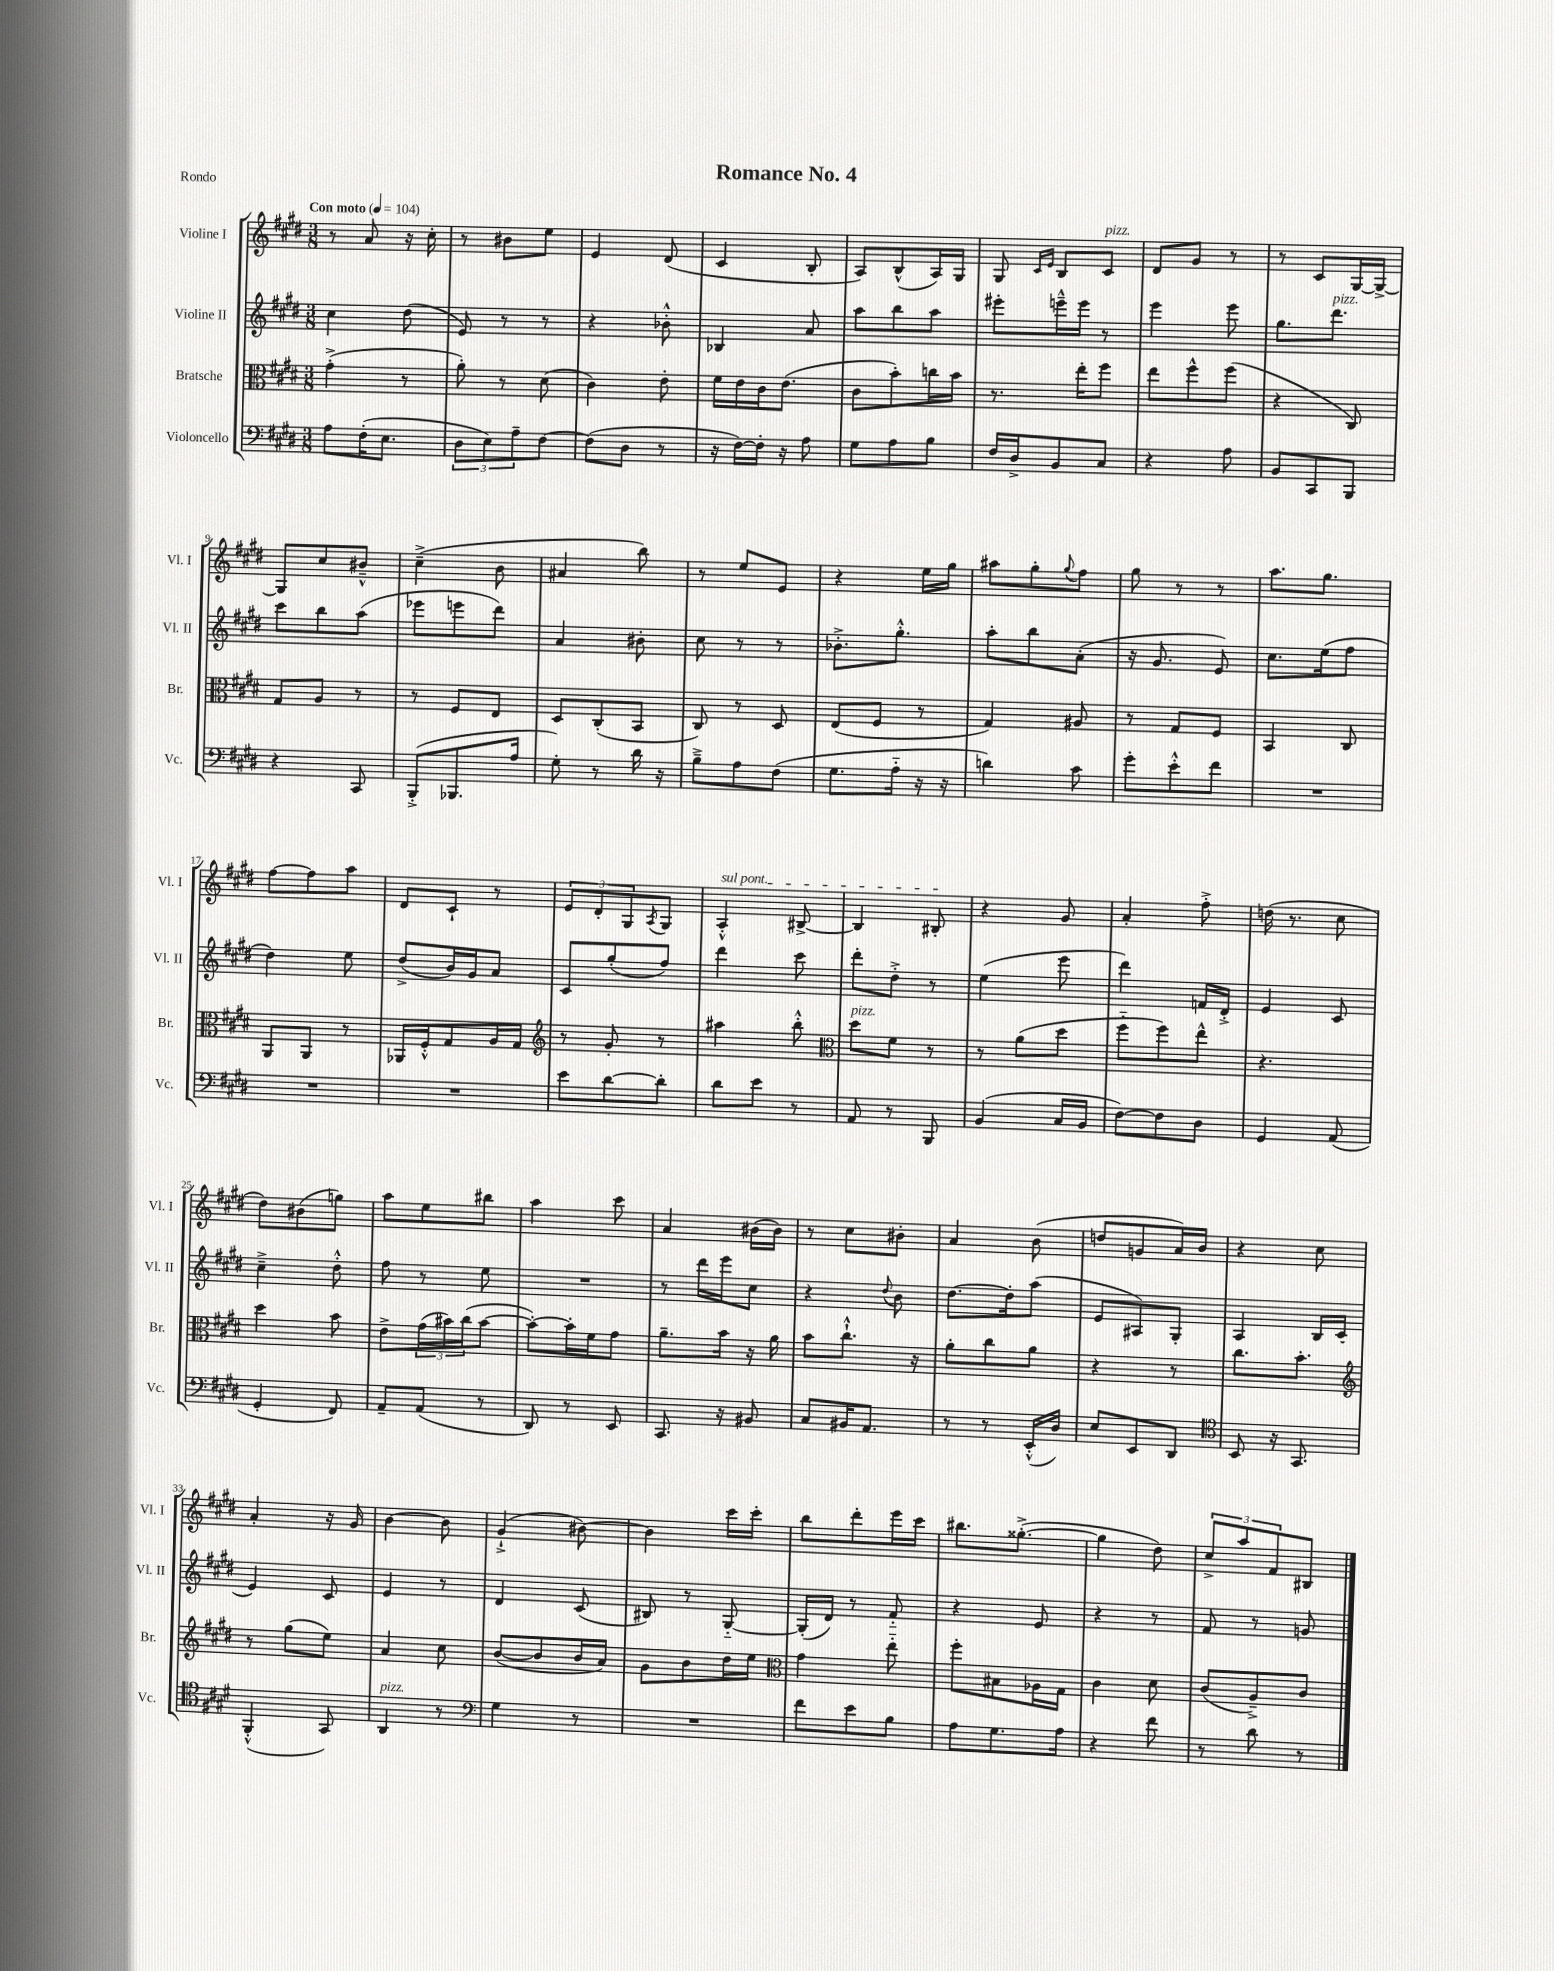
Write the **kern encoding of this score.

**kern	**kern	**kern	**kern
*part4	*part3	*part2	*part1
*staff4	*staff3	*staff2	*staff1
*I"Violoncello	*I"Bratsche	*I"Violine II	*I"Violine I
*I'Vc.	*I'Br.	*I'Vl. II	*I'Vl. I
*clefF4	*clefC3	*clefG2	*clefG2
*k[f#c#g#d#]	*k[f#c#g#d#]	*k[f#c#g#d#]	*k[f#c#g#d#]
*M3/8	*M3/8	*M3/8	*M3/8
*MM104	*MM104	*MM104	*MM104
=1	=1	=1	=1
!	!	!	!LO:TX:a:B:t=Con moto
8A\L	(4g#'^\	4cc#\	8r
(16F#'\K	.	.	8a/
8.E\J	.	.	.
.	8r	(8dd#\	16r
.	.	.	16cc#'\
=2	=2	=2	=2
12D#\L	8a'\)	8e/)	8r
12E\)	.	.	.
.	8r	8r	8b#X\L
12A~\	.	.	.
[8F#\J	(8d#\	8r	8ee\J
=3	=3	=3	=3
(8F#\L]	4c#\)	4r	4e/
8D#\J	.	.	.
8r	8e'\	8b-X'^^\	(8d#/
=4	=4	=4	=4
16r	16f#\LL	4B-X/	4c#/
[16F#\LL)	16e\	.	.
16F#'\JJ]	16c#\J	.	.
16r	(8.e\J	.	.
8A\	.	8a/	8B'/
=5	=5	=5	=5
8G#\L	8c#\L	8aa\L	8A/L)
8A\	8b'\)	8bb\	(8B^^/
8B\J	16ccn\L	8aa\J	16A/L)
.	16b\JJ	.	16G#/JJ
=6	=6	=6	=6
16F#/LL	8.r	8eee#X'\L	8G#/
16D#^/J	.	.	.
.	.	.	16qqc#/LL
.	.	.	16qqe/JJ
8BB/	.	16eeen~^^\L	8B/L
.	16ee'\KL	16eee\JJ	.
!	!	!	!LO:TX:a:i:t=pizz.
8C#/J	8ff#\J	8r	8c#/J
=7	=7	=7	=7
4r	8ee\L	4eee\	8d#/L
.	8ff#^^\	.	8g#/J
8A\	(8ff#\J	8eee\	8r
=8	=8	=8	=8
8BB/L	4r	8.gg#\L	8r
8CC#/	.	.	8c#/L
!	!	!LO:TX:a:i:t=pizz.	!
.	.	8.ddd#\J	.
8BBB/J	8C#/)	.	[16G#/L
.	.	.	16G#^/JJ_
!!LO:LB:g=z
=9	=9	=9	=9
4r	8G#/L	8ccc#\L	8G#/L]
.	8A/J	8bb\	8cc#/
8CC#/	8r	(8aa\J	8b#X~^^/J
=10	=10	=10	=10
(8BBB'^/L	8r	8eee-X\L	(4cc#~^\
8.BBB-X/	8F#/L	8eeen\	.
.	8E/J	8ddd#\J)	8b\
16A/Jk	.	.	.
=11	=11	=11	=11
8G#'\)	8D#/L	4a/	4a#X/
8r	(8C#'/	.	.
16d#\	8BB/J	8b#X'\	8bb\)
16r	.	.	.
=12	=12	=12	=12
8B~^\L	8C#/)	8cc#\	8r
8A\	8r	8r	8ee/L
(8F#\J	8D#/	8r	8e/J
=13	=13	=13	=13
8.G#\L	(8E/L	8.b-X'^\L	4r
.	8F#/J	.	.
16A\Jk	.	8.gg#'^^\J	.
16r	8r	.	16ee\LL
16r	.	.	16gg#\JJ
=14	=14	=14	=14
4dn\)	4G#/)	8aa'\L	8aa#X\L
.	.	8bb\	8gg#'\
.	.	.	8qqgg#/
8c#\	8A#X/	(8a'\J	8ff#\J
=15	=15	=15	=15
8g#'\L	8r	16r	8gg#\
.	.	8.g#/	.
8e'^^\	8G#/L	.	8r
8f#\J	8F#/J	8e/)	8r
=16	=16	=16	=16
4.r	4BB/	8.cc#\L	8.aa\L
.	.	(16ee\k	8.gg#\J
.	8C#/	8ff#\J	.
!!LO:LB:g=z
=17	=17	=17	=17
4.r	8AA/L	4dd#\)	[8ff#\L
.	8AA/J	.	8ff#\]
.	8r	8ee\	8aa\J
=18	=18	=18	=18
4.r	16AA-X/LL	(8dd#^/L	8d#/L
.	16F#'^^/J	.	.
.	8G#/	16b/L)	8c#`/J
.	.	16g#/J	.
.	16A/L	8a/J	8r
.	16G#/JJ	.	.
=19	=19	=19	=19
*	*clefG2	*	*
8e\L	8r	8c#/L	12e/L
.	.	.	12d#'/
[8d#\	8g#'/	(8gg#'/	.
.	.	.	12G#/
.	.	.	8qA/
8d#'\J]	8r	8ff#/J)	8G#/J
=20	=20	=20	=20
!	!	!	!LO:TX:a:i:t=sul pont.
8d#\L	4aa#X\	4ddd#\	4A'^^/
8e\J	.	.	.
8r	8bb'^^\	8ccc#\	[8B#X^/
=21	=21	=21	=21
*	*clefC3	*	*
!	!LO:TX:a:i:t=pizz.	!	!
8AA/	8dd#\L	8ddd#'\L	4B#/]
8r	8f#\J	8dd#'^\J	.
8BBB/	8r	8r	8B#X'/
=22	=22	=22	=22
(4BB/	8r	(4ee\	4r
.	(8a\L	.	.
16C#/LL	8dd#\J	8eee\	8g#/
16BB/JJ	.	.	.
=23	=23	=23	=23
[8F#\L)	8ff#\L	4ddd#\)	4a'/
8F#\]	8ff#\)	.	.
8D#\J	8ee^^\J	16fn/LL	8ff#'^\
.	.	16d#'^/JJ	.
=24	=24	=24	=24
4GG#/	4.r	4e/	(16ddn\
.	.	.	8.r
(8AA/	.	8c#/	8cc#\
!!LO:LB:g=z
=25	=25	=25	=25
4GG#'/	4dd#\	4cc#~^\	8dd#\L)
.	.	.	(8b#X\
8FF#/)	8b\	8dd#'^^\	8ggn\J)
=26	=26	=26	=26
8AA~/L	8e^\L	8ff#\	8aa\L
(8AA/J	(24g#\L	8r	8ee\
.	24b#X\)	.	.
.	(24cc#\J	.	.
8r	[8b#\J	8ee\	8bb#X\J
=27	=27	=27	=27
8DD#/)	8b#'\L_)	4.r	4aa\
8r	16b#'\L]	.	.
.	16f#\J	.	.
8EE/	8g#\J	.	8ccc#\
=28	=28	=28	=28
8.CC#/	8.a~\L	8r	4a/
.	.	16ddd#\LL	.
16r	16b\Jk	16eee\J	.
8BB#X/	16r	8cc#\J	(16b#X\LL
.	16a\	.	16b#\JJ)
=29	=29	=29	=29
8C#/L	8b\L	4r	8r
16BB#X/K	8.cc#`^^\J	.	8cc#\L
8.AA/J	.	.	.
.	.	8qqdd#/	.
.	.	8b\	8b#X'\J
.	16r	.	.
=30	=30	=30	=30
8r	8a'\L	[8.dd#\L	4a/
8r	8cc#\	.	.
.	.	16dd#'\k]	.
(16EE'^^/LL	8a\J	(8aa\J	(8b\
16D#/JJ)	.	.	.
=31	=31	=31	=31
8E/L	4r	8e/L	8ddn/L
8EE/	.	8A#X/)	8gn/
8DD#/J	8r	8G#'/J	16a/L)
.	.	.	16b/JJ
=32	=32	=32	=32
*clefC4	*	*	*
8BB/	8.cc#\L	4A/	4r
16r	.	.	.
8.GG#/	8.b'\J	.	.
.	.	16B/LL	8cc#\
.	.	(16c#/JJ	.
!!LO:LB:g=z
=33	=33	=33	=33
*	*clefG2	*	*
(4FF#'^^/	8r	4e/)	4a'/
.	(8gg#\L	.	.
8GG#/)	8ee\J)	8c#/	16r
.	.	.	16g#/
=34	=34	=34	=34
!LO:TX:a:i:t=pizz.	!	!	!
4AA/	4a/	4e/	[4b\
8r	8cc#\	8r	8b\]
=35	=35	=35	=35
*clefF4	*	*	*
4G#\	([8b/L	4d#/	(4g#`^/
.	8b/]	.	.
8r	16b/L	(8c#/	[8b#X\)
.	16a/JJ)	.	.
=36	=36	=36	=36
4.r	8g#\L	8B#X/)	4b#\]
.	8b\	8r	.
.	16dd#\L	[8G#/	16ccc#\LL
.	16ee\JJ	.	16ccc#'\JJ
=37	=37	=37	=37
*	*clefC3	*	*
8f#\L	4g#\	(16G#'/LL]	8bb\L
.	.	16d#/JJ)	.
8e\	.	8r	8ddd#'\
8B\J	8ee\	8f#/	16eee\L
.	.	.	16ccc#\JJ
=38	=38	=38	=38
8A\L	8ff#'\L	4r	8.bb#X\L
8.G#\	8B#X\	.	.
.	.	.	([8.gg##X'^\J
.	16A-X\L	8e/	.
16A\Jk	16G#\JJ	.	.
=39	=39	=39	=39
4r	4c#\	4r	4gg##\]
8f#\	8d#\	8r	8dd#\)
=40	=40	=40	=40
8r	(8c#/L	8f#/	12cc#^/L
.	.	.	12aa/
8d#\	8A~^/)	8r	.
.	.	.	12f#/
8r	8c#/J	8gn/	8B#X/J
==	==	==	==
*-	*-	*-	*-
